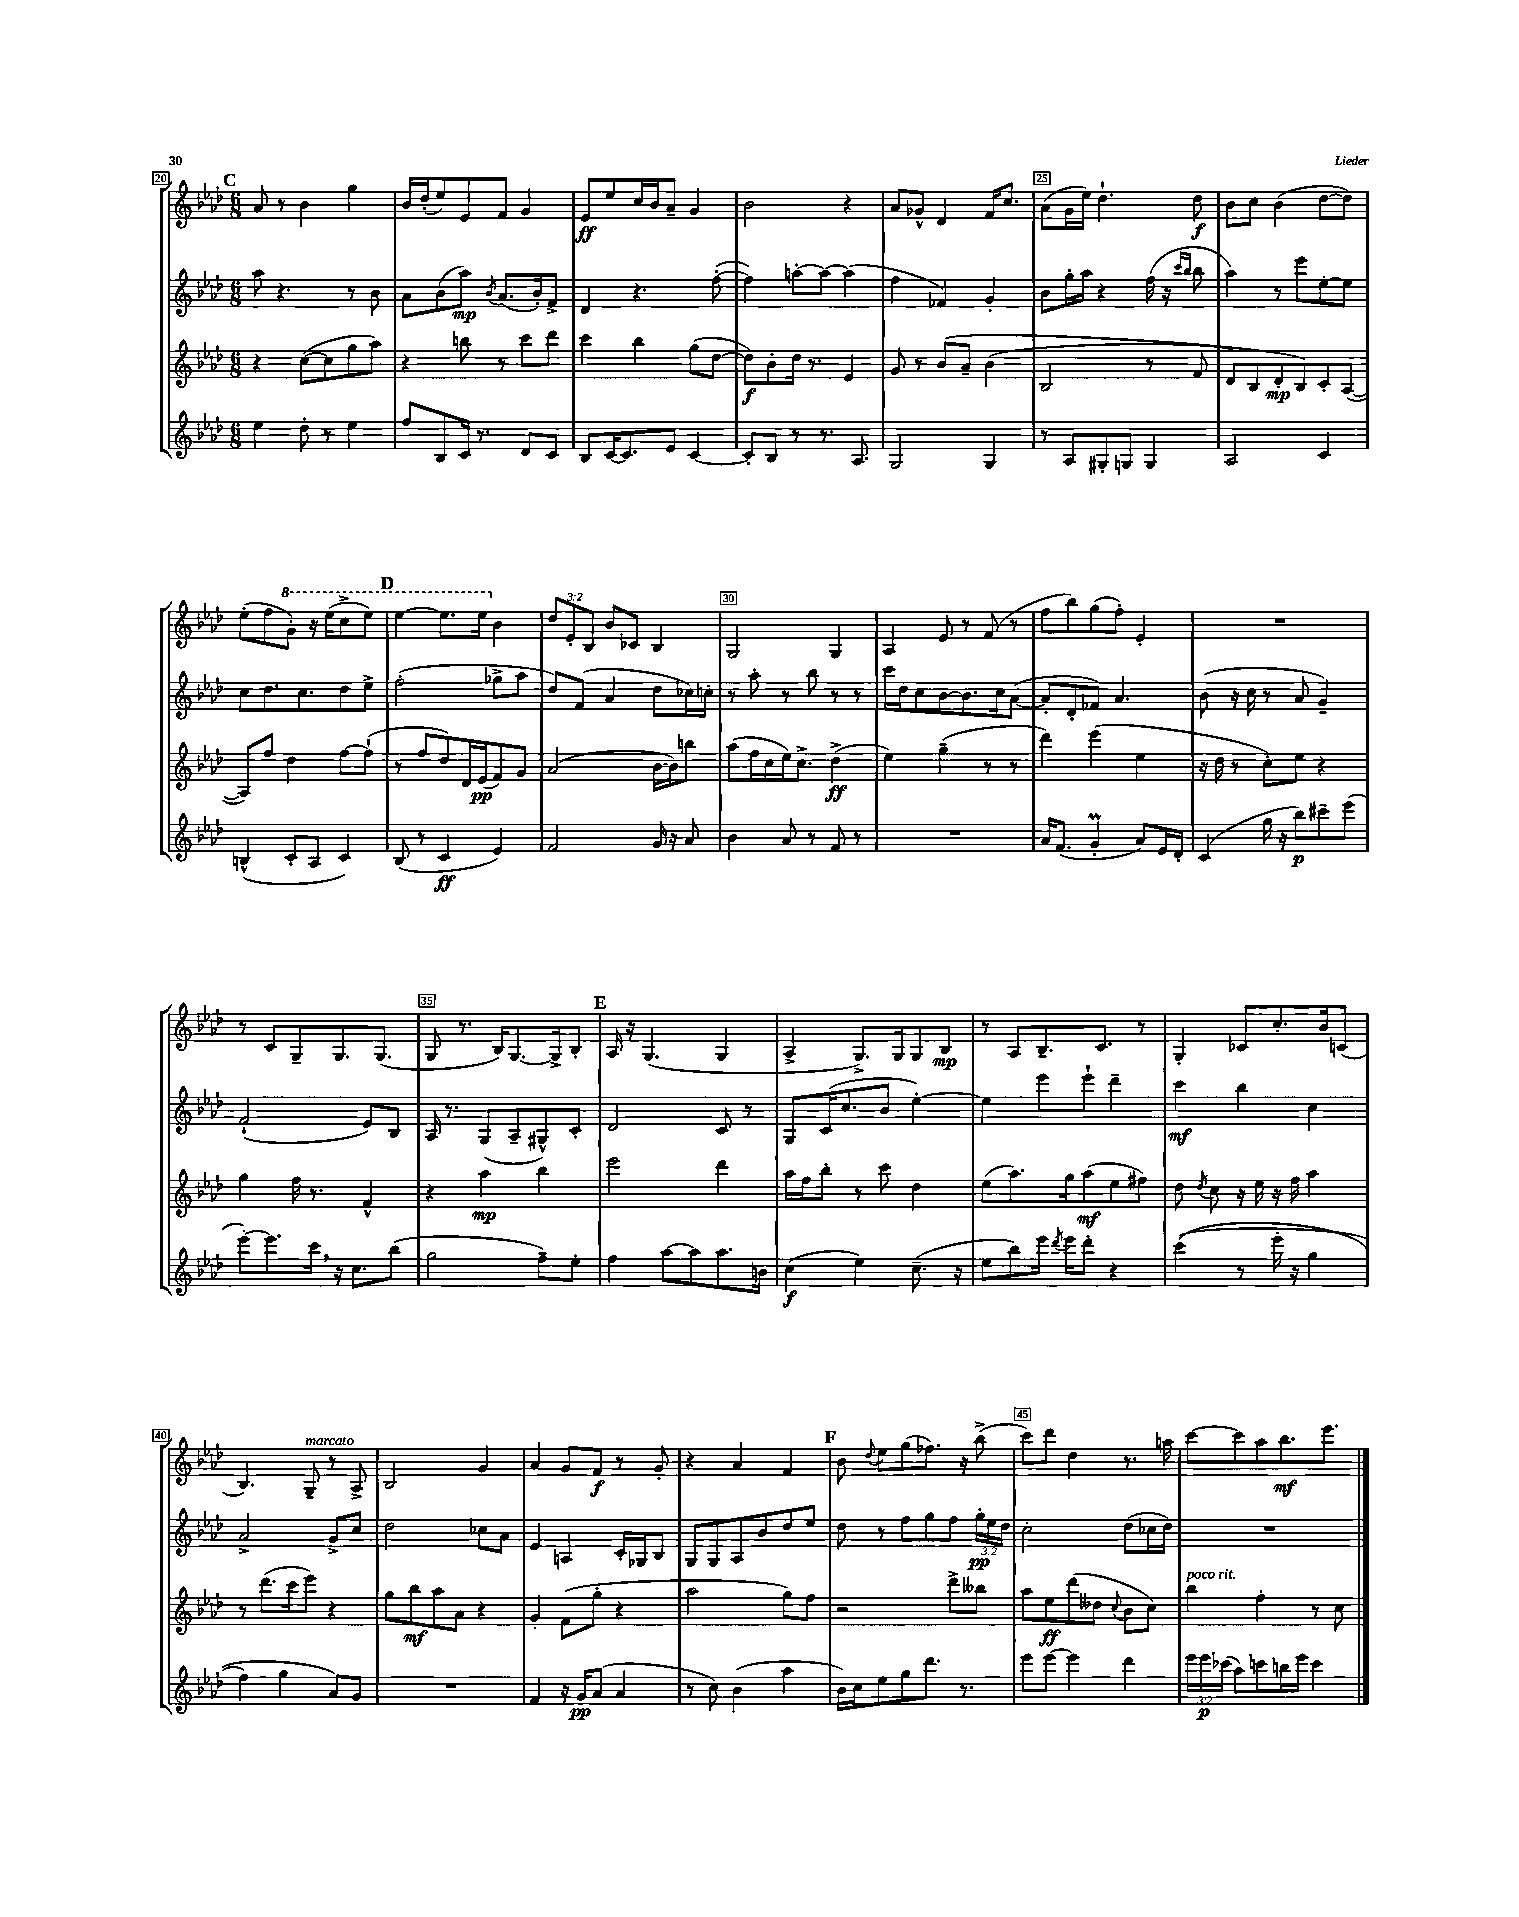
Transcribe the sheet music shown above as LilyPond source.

<<
\new StaffGroup <<
\new Staff = "s0" {
    \clef treble \key aes \major \numericTimeSignature \time 6/8 \override Staff.TupletNumber.text = #tuplet-number::calc-fraction-text
    \autoBeamOff \mark \markup { \bold "C" } aes'8 r8 bes'4 g''4 |
    bes'16[ des''16-.( ees''8) ees'8 f'8] g'4 |
    ees'8[\ff ees''8 c''16 bes'16 aes'8]-- g'4 |
    bes'2 r4 |
    aes'8[ ges'8]-^ des'4 f'16[ c''8.] |
    aes'8[( g'16 ees''16]) des''4.-! des''8\f |
    bes'8[ c''8] bes'4( des''8[~ des''8]) |
    ees''8[-.( f''8 \ottava #1 g''8]-.) r16 ees'''16[( c'''8-> ees'''8]) |
    \mark \markup { \bold "D" } ees'''4~ ees'''8.[ ees'''16] \ottava #0 bes'4 |
    \tuplet 3/2 { des''8[ ees'8-. bes8] } bes'8[ ces'8] bes4 |
    g2 g4 |
    aes4 ees'8 r8 f'8( r8 |
    f''8[ bes''8) g''8( f''8]-.) ees'4-. |
    R2. |
    r8 c'8[ g8-- g8. g8.]( |
    g8 r8. bes16[) g8.~ g16-> bes8]-. |
    \mark \markup { \bold "E" } aes16 r16 g4.( g4 |
    aes4-> g8.[->) g16 g8 bes8]\mp |
    r8 aes8[ bes8.-- c'8.] r8 |
    g4-. ces'8[ c''8.-. bes'16 c'8]( |
    bes4.) g8--^\markup { \italic "marcato" } r8 aes8-> |
    bes2 g'4 |
    aes'4 g'8[ f'8]\f r8 g'8-. |
    r4 aes'4 f'4 |
    \mark \markup { \bold "F" } bes'8 \appoggiatura { des''8 } ees''8[ g''8( fes''8.]) r16 bes''8->( |
    c'''8[) des'''8] des''4 r8. a''16 |
    c'''8[~ c'''8 aes''8 bes''8.\mf ees'''8.] \bar "|." |
}
\new Staff = "s1" {
    \clef treble \key aes \major \numericTimeSignature \time 6/8 \override Staff.TupletNumber.text = #tuplet-number::calc-fraction-text
    \autoBeamOff \mark \markup { \bold "C" } aes''8 r4. r8 bes'8 |
    aes'8[ bes'8( aes''8]\mp) \acciaccatura { bes'8 } aes'8.[( bes'16-.) f'8]-> |
    des'4 r4. f''8~-.( |
    f''4) a''8[~-. a''8]~ a''4( |
    f''4 fes'4) g'4-. |
    bes'8[ g''16-. aes''16] r4 f''16( r16 \grace { c'''16[ bes''16] } bes''8 |
    aes''4) r8 ees'''8[ ees''8~-. ees''8] |
    c''8[ des''8. c''8. des''8 ees''8]-> |
    \mark \markup { \bold "D" } f''2-.( ges''8[-> aes''8] |
    des''8[) f'8]( aes'4 des''8[ ces''16) c''16]-. |
    r8 aes''8-. r8 bes''8 r8 r8 |
    c'''16[ des''16 c''8 bes'8~ bes'8. c''16 aes'8]~( |
    aes'8[-. des'8-. fes'8]) aes'4. |
    bes'8( r16 c''16 r8 aes'8 g'4--) |
    f'2-!( ees'8[) bes8] |
    aes16 r8. g8[( aes8-- gis8-^) c'8]-. |
    \mark \markup { \bold "E" } des'2 c'8 r8 |
    g8[ c'16( c''8. bes'8] ees''4~-.) |
    ees''4 ees'''8[ ees'''8]-! des'''4-- |
    c'''4\mf bes''4 c''4 |
    aes'2-> g'8[-> c''8] |
    des''2 ces''8[ aes'8] |
    ees'4 a4 c'16[-. ges16 bes8] |
    g8[ g8 aes8 bes'8 des''8 ees''8] |
    \mark \markup { \bold "F" } des''8 r8 f''8[ g''8 f''8] \tuplet 3/2 { g''16[-.\pp ees''16 des''16] } |
    c''2-. des''8[( ces''16 des''16]) |
    R2. \bar "|." |
}
\new Staff = "s2" {
    \clef treble \key aes \major \numericTimeSignature \time 6/8
    \autoBeamOff \mark \markup { \bold "C" } r4 c''8[~( c''8 g''8 aes''8]) |
    r4 b''8 r8 c'''8[ des'''8] |
    c'''4 bes''4 g''8[( des''8]~ |
    des''8[\f) bes'8-. des''16] r8. ees'4 |
    g'8 r8 bes'8[\( aes'8]-- bes'4( |
    bes2 r8 f'8 |
    des'8[) bes8 des'8-.\mp bes8\) c'8-. aes8]~( |
    aes8[) f''8] des''4 f''8[~ f''8]-!( |
    \mark \markup { \bold "D" } r8 f''8[ des''8) des'16 ees'16\pp( f'8) g'8] |
    aes'2( bes'16[~ bes'16) b''8] |
    aes''8[( f''16 c''16 ees''16) c''8.]-> des''4->\ff( |
    ees''4) g''4--( r8 r8 |
    des'''4) ees'''4( ees''4 |
    r16 des''16 r8 c''8[-.) ees''8] r4 |
    g''4 f''16 r8. f'4-^ |
    r4 aes''4\mp bes''4 |
    \mark \markup { \bold "E" } ees'''2 des'''4 |
    aes''16[ f''16 bes''8]-. r8 c'''8 des''4 |
    ees''8[( aes''8.) g''16 aes''8\mf( ees''8 fis''8]) |
    des''8 \acciaccatura { des''8 } c''8 r16 ees''16 r16 f''16 aes''4 |
    r8 des'''8.[( c'''16 ees'''8]) r4 |
    g''8[ bes''8\mf aes''8 aes'8] r4 |
    g'4-. f'8[( g''8]-. r4 |
    aes''2 g''8[) f''8] |
    \mark \markup { \bold "F" } r2 des'''8[-> beses''8] |
    aes''8[ ees''8\ff des'''8( deses''8] \appoggiatura { c''8 } bes'8[ c''8]) |
    bes''4^\markup { \italic "poco rit." } f''4-. r8 c''8 \bar "|." |
}
\new Staff = "s3" {
    \clef treble \key aes \major \numericTimeSignature \time 6/8 \override Staff.TupletNumber.text = #tuplet-number::calc-fraction-text
    \autoBeamOff \mark \markup { \bold "C" } ees''4 des''8-. r8 ees''4 |
    f''8[ bes8 c'16] r8. des'8[ c'8] |
    bes8[ c'16~ c'8. ees'8] c'4~ |
    c'8[-. bes8] r8 r8. aes8. |
    g2 g4 |
    r8 aes8[ gis8-. g8] g4 |
    aes2 c'4 |
    b4-^( c'8[-. aes8] c'4) |
    \mark \markup { \bold "D" } bes8( r8 c'4\ff ees'4) |
    f'2 g'16 r16 aes'8 |
    bes'4 aes'8 r8 f'8 r8 |
    R2. |
    aes'16[ f'8.]( g'4-.\prall aes'8[) ees'16 des'16]-. |
    c'4( g''16 r16 bes''8[\p) cis'''8-- ees'''8]( |
    ees'''8[~-.) ees'''8. c'''16] \breathe r16 c''8.[ bes''8]( |
    g''2 f''8[--) ees''8]-. |
    \mark \markup { \bold "E" } f''4 aes''8[~ aes''8 aes''8. b'16] |
    c''4\f( ees''4) c''8.--( r16 |
    ees''8[ bes''8) ees'''16] \acciaccatura { des'''8 } ees'''16[ des'''8]-. r4 |
    c'''4(\( r8 ees'''16-. r16 g''4 |
    f''4) g''4 aes'8[\) g'8] |
    R2. |
    f'4 r16 g'16[\pp aes'8]( aes'4 |
    r8 c''8) bes'4( aes''4 |
    \mark \markup { \bold "F" } bes'16[) c''16 ees''8 g''8 des'''8.] r8. |
    ees'''8[ ees'''8]~ ees'''4 des'''4 |
    \tuplet 3/2 { ees'''16[ ees'''16\p ces'''16]( } aes''8[) c'''8 b''16 ees'''16] c'''4 \bar "|." |
}
>>
>>
\layout { \context { \Score currentBarNumber = #20 \override BarNumber.break-visibility = ##(#f #t #t) barNumberVisibility = #(every-nth-bar-number-visible 5) \override BarNumber.stencil = #(make-stencil-boxer 0.1 0.3 ly:text-interface::print) } }
